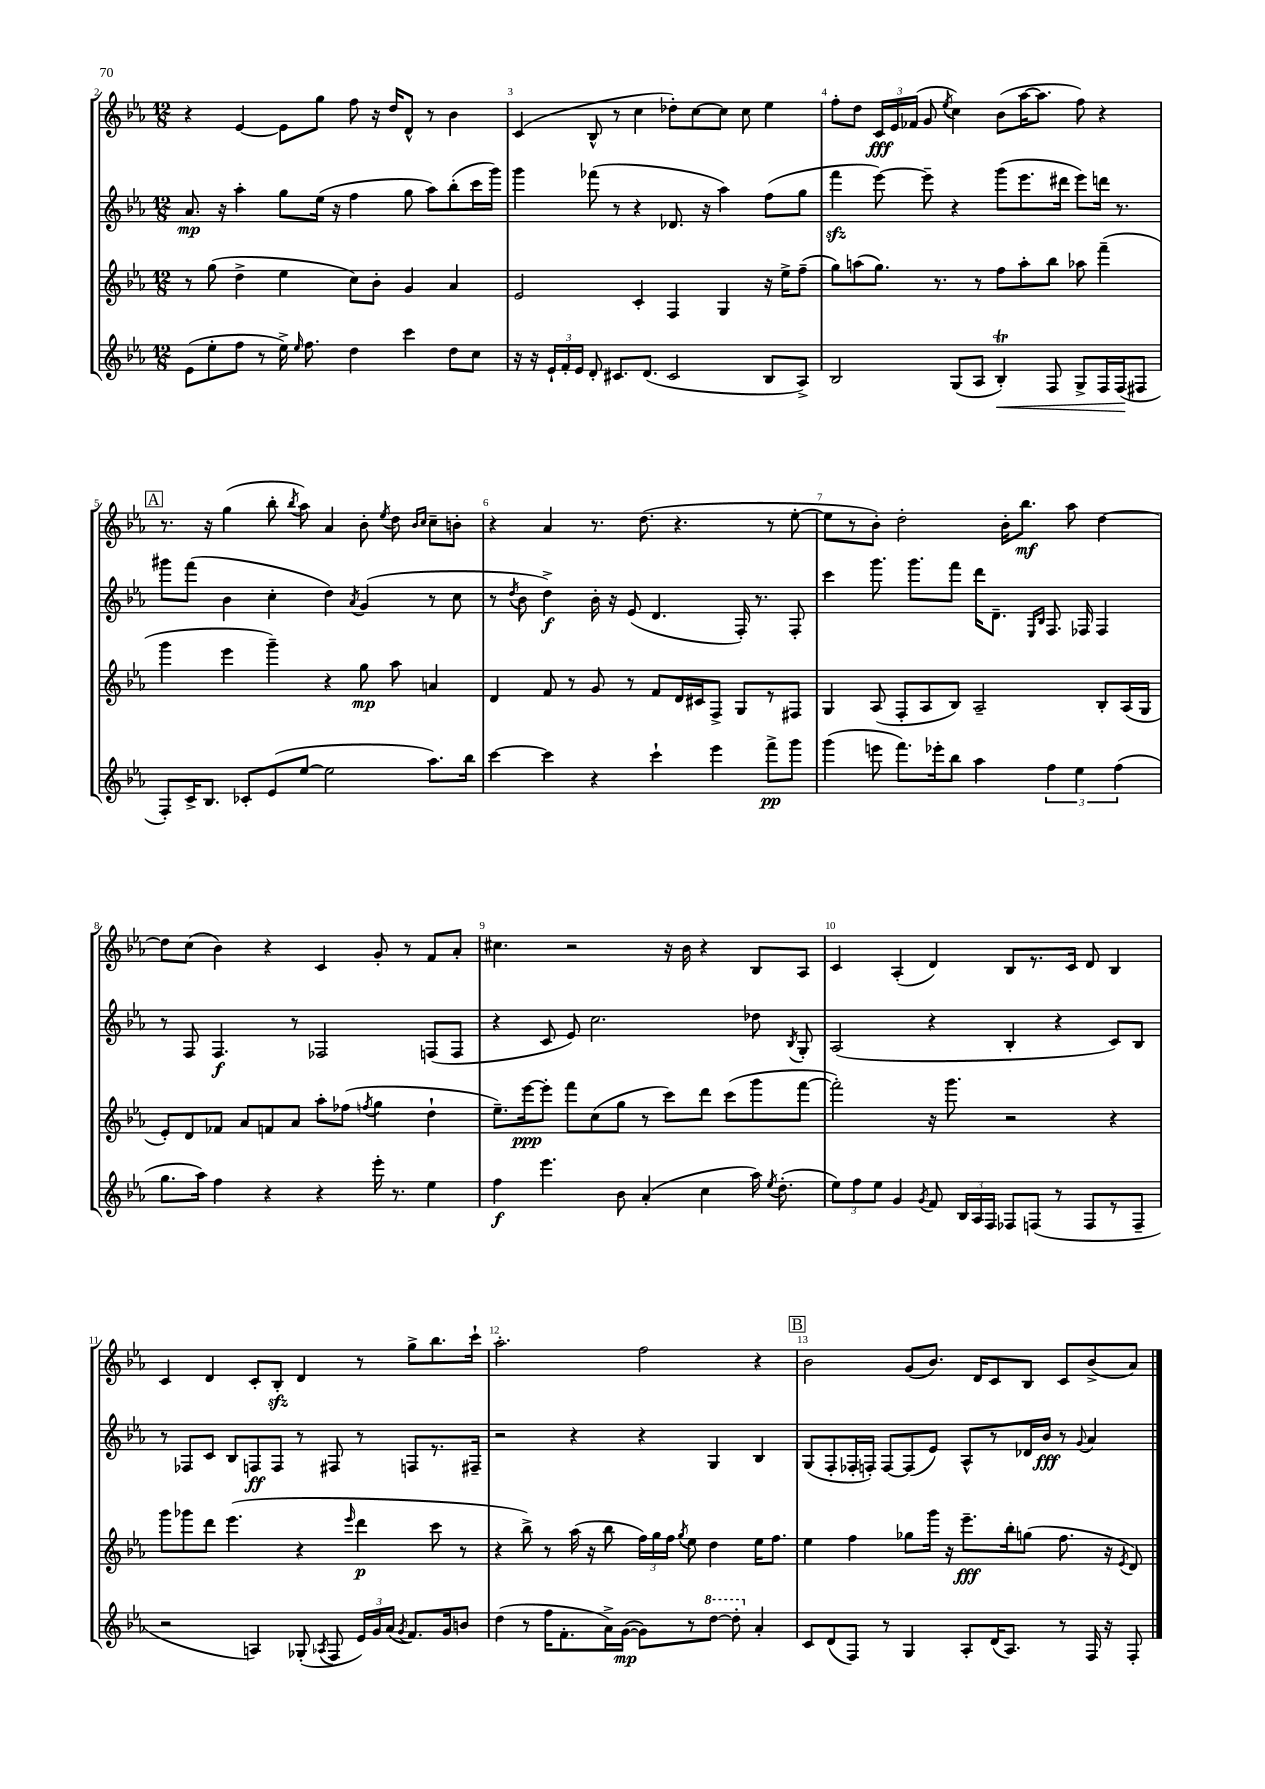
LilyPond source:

<<
\new StaffGroup <<
\new Staff = "s0" {
    \clef treble \key ees \major \numericTimeSignature \time 12/8
    \autoBeamOff r4 ees'4~ ees'8[ g''8] f''8 r16 d''16[ d'8]-^ r8 bes'4 |
    c'4( bes8-^ r8 c''4 des''8[-.) c''8~ c''8] c''8 ees''4 |
    f''8[-. d''8] \tuplet 3/2 { c'16[\fff ees'16 fes'16]( } g'8 \acciaccatura { ees''8 } c''4) bes'8[( aes''16~ aes''8.] f''8) r4 |
    \mark \markup { \box "A" } r8. r16 g''4( bes''8-. \acciaccatura { bes''8 } aes''8) aes'4 bes'8-. \acciaccatura { ees''8 } d''8 \grace { bes'16[ c''16] } c''8[-- b'8]-. |
    r4 aes'4 r8. d''8.( r4. r8 ees''8~-. |
    ees''8[ r8 bes'8]-.) d''2-. bes'16[-. bes''8.]\mf aes''8 d''4~ |
    d''8[ c''8]( bes'4) r4 c'4 g'8-. r8 f'8[ aes'8]-. |
    cis''4. r2 r16 bes'16 r4 bes8[ aes8] |
    c'4 aes4-.( d'4) bes8[ r8. c'16] d'8 bes4 |
    c'4 d'4 c'8[-. bes8]-.\sfz d'4 r8 g''8[-> bes''8. c'''16]-! |
    aes''2.-. f''2 r4 |
    \mark \markup { \box "B" } bes'2 g'8[( bes'8.]) d'16[ c'8 bes8] c'8[ bes'8->( aes'8]) \bar "|." |
}
\new Staff = "s1" {
    \clef treble \key ees \major \numericTimeSignature \time 12/8
    \autoBeamOff aes'8.\mp r16 aes''4-. g''8[ ees''16]( r16 f''4 g''8 aes''8[) bes''8-.( c'''16 g'''16]) |
    g'''4 fes'''8( r8 r4 des'8. r16 aes''4) f''8[( g''8] |
    f'''4\sfz ees'''8~) ees'''8-- r4 g'''8[( ees'''8. dis'''16] ees'''8[) d'''16] r8. |
    \mark \markup { \box "A" } gis'''8[ f'''8]( bes'4 c''4-. d''4) \acciaccatura { aes'8 } g'4( r8 c''8 |
    r8 \acciaccatura { d''8 } bes'8 d''4->\f) bes'16-. r16 ees'8( d'4. f16-.) r8. f8-. |
    c'''4 g'''8. g'''8.[ f'''8] d'''16[ d'8.]-- \grace { ees16[ bes16] } f8. fes16 fes4 |
    r8 f8 f4.\f r8 fes2 f8[( f8] |
    r4 c'8 ees'8) c''2. des''8 \acciaccatura { bes8 } g8-. |
    aes2( r4 bes4-. r4 c'8[) bes8] |
    r8 fes8[ c'8] bes8[ f8\ff f8] r8 fis8 r8 f8[ r8. fis16]-- |
    r2 r4 r4 g4 bes4 |
    \mark \markup { \box "B" } g8[( f8-. fes16-. f16]-.) f8[~ f8( ees'8]) aes8[-^ r8 des'16 bes'16]\fff r8 \appoggiatura { g'8 } aes'4 \bar "|." |
}
\new Staff = "s2" {
    \clef treble \key ees \major \numericTimeSignature \time 12/8
    \autoBeamOff r8 g''8( d''4-> ees''4 c''8[) bes'8]-. g'4 aes'4 |
    ees'2 c'4-. f4 g4 r16 ees''16[-> f''8]--( |
    g''8[) a''8( g''8.]) r8. r8 f''8[ a''8-. bes''8] aes''8 f'''4--( |
    \mark \markup { \box "A" } g'''4 ees'''4 g'''4--) r4 g''8\mp aes''8 a'4 |
    d'4 f'8 r8 g'8 r8 f'8[ d'16 cis'16 f8]-> g8[ r8 fis8] |
    g4 aes8( f8[-. aes8 bes8]) aes2-- bes8[-. aes16( g16] |
    ees'8[-.) d'8 fes'8] aes'8[ f'8 aes'8] aes''8[-. fes''8]( \acciaccatura { f''8 } g''4 d''4-! |
    ees''8.[--) ees'''16~\ppp ees'''8]-. f'''8[ c''8( g''8] r8 c'''8[) d'''8] c'''8[( g'''8 f'''8]~ |
    f'''2-.) r16 g'''8. r2 r4 |
    g'''8[ ges'''8 d'''8] ees'''4.( r4 \grace { ees'''16 } d'''4\p c'''8 r8 |
    r4 bes''8->) r8 aes''16( r16 bes''8 \tuplet 3/2 { f''16[) g''16 f''16] } \acciaccatura { g''8 } ees''8 d''4 ees''16[ f''8.] |
    \mark \markup { \box "B" } ees''4 f''4 ges''8[ g'''16] r16 ees'''8.[--\fff bes''16-. g''8]( f''8. r16 \acciaccatura { ees'8 } d'8) \bar "|." |
}
\new Staff = "s3" {
    \clef treble \key ees \major \numericTimeSignature \time 12/8
    \autoBeamOff ees'8[( ees''8-. f''8] r8 ees''16->) \grace { ees''16 } f''8. d''4 c'''4 d''8[ c''8] |
    r16 r16 \tuplet 3/2 { ees'16[-! f'16-. ees'16] } d'8-. cis'8.[ d'8.]( cis'2 bes8[ aes8]->) |
    bes2 g8[( aes8] bes4-.\trill\<) f8 g8[-> f16 f16\!( fis8] |
    \mark \markup { \box "A" } f8[-.) c'16-> bes8.] ces'8[-. ees'8( ees''8]~ ees''2 aes''8.[) bes''16] |
    c'''4~ c'''4 r4 c'''4-! ees'''4 f'''8[->\pp g'''8] |
    g'''4( e'''8 f'''8.[) ees'''16-. bes''8] aes''4 \tuplet 3/2 { f''4 ees''4 f''4( } |
    g''8.[ aes''16]) f''4 r4 r4 ees'''16-. r8. ees''4 |
    f''4\f ees'''4. bes'8 aes'4-.( c''4 aes''16) \acciaccatura { ees''8 } d''8.-.( |
    \tuplet 3/2 { ees''8[) f''8 ees''8] } g'4 \acciaccatura { g'8 } f'8 \tuplet 3/2 { bes16[ aes16 f16] } fes8[ f8]( r8 f8[ r8 f8]-- |
    r2 a4) ges8-.( \acciaccatura { aes8 } f8 \tuplet 3/2 { ees'16[) g'16 aes'16]( } \acciaccatura { g'8 } f'8.[) g'16 b'8] |
    d''4( r8 f''16[ f'8.-. aes'16->) g'16]~\mp( g'8[) r8 \ottava #1 d'''8]~ d'''8-. \ottava #0 aes'4-. |
    \mark \markup { \box "B" } c'8[ d'8( f8]) r8 g4 aes8[-. d'16( aes8.]) r8 f16 r16 f8-. \bar "|." |
}
>>
>>
\layout { \context { \Score currentBarNumber = #2 \override BarNumber.break-visibility = ##(#f #t #t) barNumberVisibility = #all-bar-numbers-visible } }
